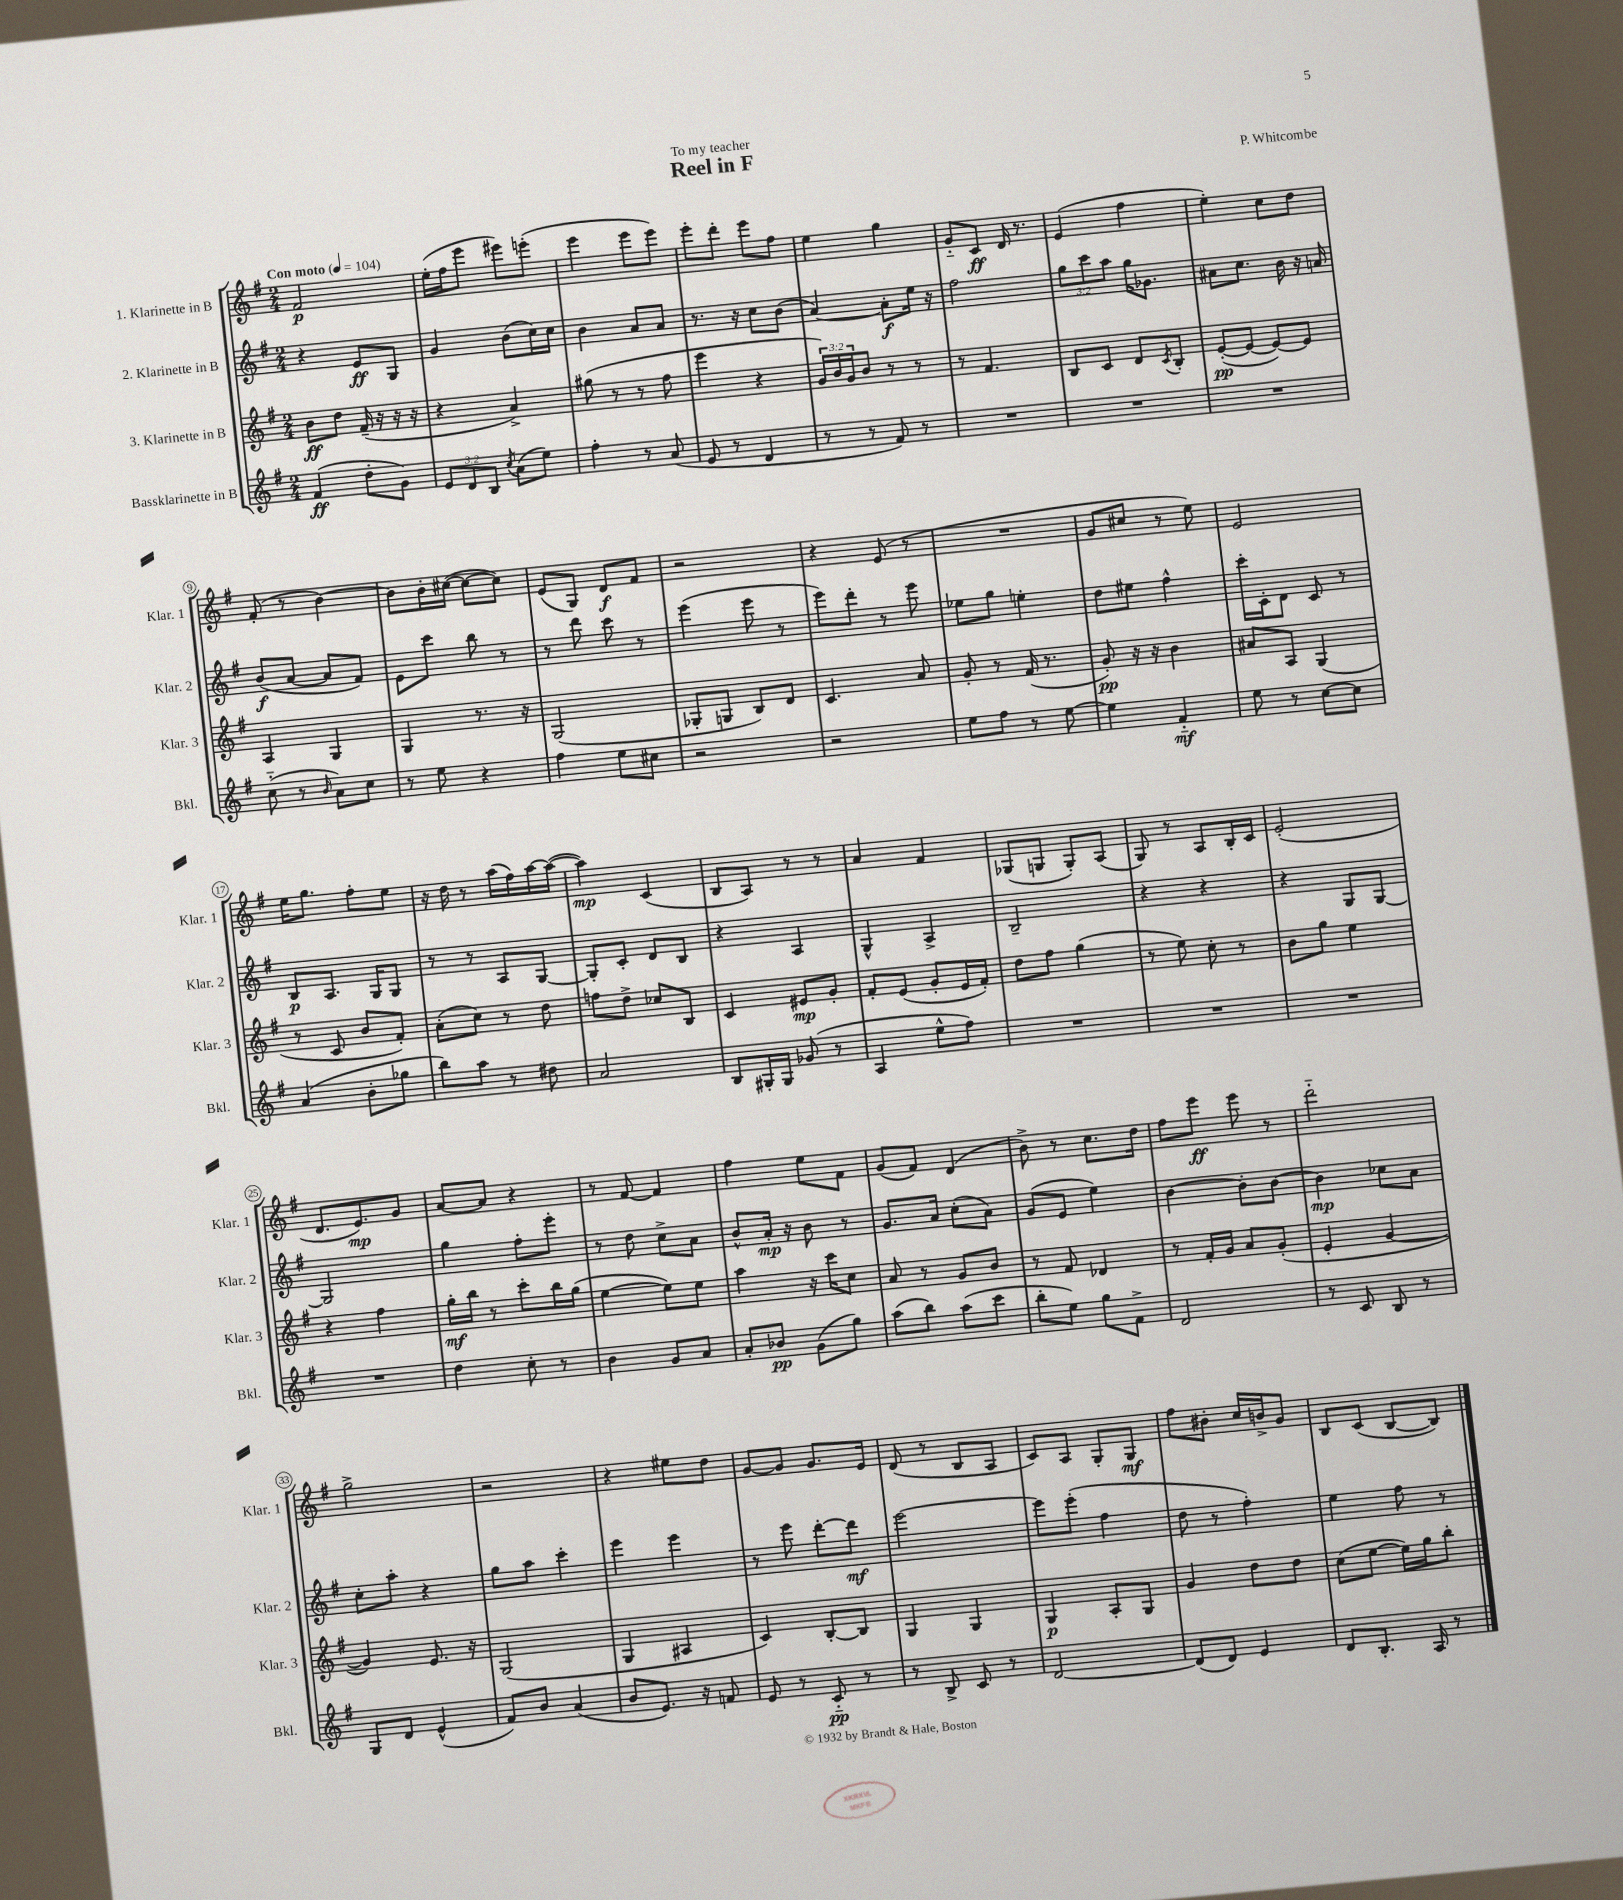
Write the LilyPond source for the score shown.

\header { title = "Reel in F" composer = "P. Whitcombe" dedication = "To my teacher" }
<<
\new StaffGroup <<
\new Staff = "s0" \with { instrumentName = "1. Klarinette in B" shortInstrumentName = "Klar. 1" } {
    \clef treble \key g \major \numericTimeSignature \time 2/4 \tempo "Con moto" 4 = 104
    fis'2\p |
    e''16-.( fis''16 e'''8 eis'''8) e'''8-.( |
    e'''4 e'''8 e'''8) |
    e'''8-. d'''8-. e'''8 fis''8 |
    e''4 g''4 |
    g'8-_ c'8\ff d'16 r8. |
    e'4( fis''4 |
    e''4-.) c''8 d''8 |
    fis'8-.( r8 b'4~) |
    b'8 b'16-. cis''16~( cis''8~ cis''8) |
    e'8( g8) d'8\f fis'8 |
    r2 |
    r4 e'8( r8 |
    R2 |
    g'8 cis''8 r8 e''8) |
    e'2 |
    e''16 g''8. fis''8-. e''8 |
    r16 d''16 r8 a''16( fis''16) a''16~ a''16~( |
    a''4\mp) c'4( |
    b8 a8) r8 r8 |
    a'4 fis'4 |
    ges8( g8 g8-.) a8( |
    g8) r8 a8 b16-. c'16 |
    e'2-.( |
    d'8. e'8.\mp) g'8 |
    a'8~ a'8 r4 |
    r8 fis'8~ fis'4 |
    fis''4 e''8 fis'8 |
    g'8( fis'8) d'4( |
    b'8->) r8 c''8. d''16 |
    fis''8 e'''8\ff e'''8 r8 |
    d'''2-_ |
    g''2-> |
    r2 |
    r4 eis''8 d''8 |
    g'8~ g'8 g'8. e'16 |
    d'8( r8 b8 a8 |
    c'8) a8 g8-. g8\mf |
    fis''8 bis'8-. c''16 b'16-> g'8 |
    b8 c'8( b8~ b8) \bar "|." |
}
\new Staff = "s1" \with { instrumentName = "2. Klarinette in B" shortInstrumentName = "Klar. 2" } {
    \clef treble \key g \major \numericTimeSignature \time 2/4 \override Staff.TupletNumber.text = #tuplet-number::calc-fraction-text
    r4 e'8\ff g8 |
    g'4 b'8( c''16) c''16 |
    b'4 a'8 a'8 |
    r8. r16 c''8 b'8( |
    a'4~) a'8-.\f e''16 r16 |
    fis''2 |
    \tuplet 3/2 { g''8 c'''8 a''8 } g''16 ges'8. |
    ais'8 c''8. b'16 r16 a'16 |
    b'8\f( a'8~ a'8 fis'8) |
    e'8 c'''8 b''8 r8 |
    r8 d'''8 c'''8 r8 |
    e'''4( e'''8 r8 |
    e'''8) d'''8-. r8 e'''8 |
    ees''8 g''8 e''4-. |
    d''8 eis''8 fis''4-^ |
    c'''16-. c'16-. d'8 c'8 r8 |
    b8\p a8. g16 g8 |
    r8 r8 a8 g8~ |
    g8-. c'8-. d'8 b8 |
    r4 a4 |
    g4-^ a4-> |
    b2-- |
    r4 r4 |
    r4 g8 g8~ |
    g2 |
    g''4 fis''8-. e'''8-. |
    r8 d''8 c''8-> a'8 |
    b'8-^ a'16-.\mp r16 b'8 r8 |
    g'8. a'16 c''8-.( a'8) |
    g'8( e'8 e''4) |
    b'4~ b'8-. b'8~ |
    b'4\mp ces''8 a'8 |
    c''8-. a''8-. r4 |
    g''8 a''8 c'''4-. |
    e'''4 e'''4 |
    r8 e'''8 d'''8~-. d'''8\mf |
    e'''2~ |
    e'''8 e'''8-.( fis''4 |
    d''8 r8 fis''4-.) |
    e''4 fis''8 r8 \bar "|." |
}
\new Staff = "s2" \with { instrumentName = "3. Klarinette in B" shortInstrumentName = "Klar. 3" } {
    \clef treble \key g \major \numericTimeSignature \time 2/4 \override Staff.TupletNumber.text = #tuplet-number::calc-fraction-text
    b'8\ff d''8 fis'16--( r16 r16 r16 |
    r4 a'4->) |
    gis''8( r8 r8 fis''8 |
    e'''4 r4 |
    \tuplet 3/2 { g'16) b'16 g'16 } b'8 r8 r8 |
    r8 fis'4. |
    b8 c'8 d'8 \acciaccatura { c'8 } b8-. |
    e'8~-.\pp( e'8~ e'8~) e'8 |
    a4 g4 |
    g4 r8. r16 |
    g2( |
    ges8-. g8 b8) d'8 |
    c'4. a'8 |
    g'8-. r8 fis'16( r8. |
    g'8-.\pp) r16 r16 b'4 |
    ais'8 a8 g4( |
    r8 c'8 b'8 fis'8-.) |
    a'8-.( c''8) r8 d''8 |
    f''8 d''8-> ces''8 b8 |
    c'4 eis'8\mp g'8-. |
    fis'8-. e'8( g'8-. e'16 fis'16-.) |
    d''8 fis''8 g''4( |
    r8 e''8) c''8-. r8 |
    b'8 g''8 e''4 |
    r4 fis''4 |
    g''16-.\mf b''16 r8 c'''8-. b''16 g''16( |
    e''4~ e''8) e''8 |
    a''4 r16 c'''16 c''8 |
    a'8 r8 g'8 b'8 |
    r8 fis'8 des'4 |
    r8 fis'16-. g'16 a'8 g'8-.( |
    e'4-. g'4~ |
    g'4) e'8. r16 |
    g2( |
    g4 ais4 |
    c'4) b8~-. b8 |
    g4 g4 |
    g4\p a8-. g8 |
    g'4 d''8 d''8 |
    c''8( e''8~ e''16) g''16 b''8-. \bar "|." |
}
\new Staff = "s3" \with { instrumentName = "Bassklarinette in B" shortInstrumentName = "Bkl." } {
    \clef treble \key g \major \numericTimeSignature \time 2/4 \override Staff.TupletNumber.text = #tuplet-number::calc-fraction-text
    fis'4\ff( d''8-. g'8) |
    \tuplet 3/2 { e'8 d'8 b8 } \acciaccatura { c''8 } a'8( e''8) |
    fis''4-. r8 a'8( |
    e'8 r8 d'4 |
    r8 r8 fis'8) r8 |
    R2 |
    R2 |
    R2 |
    c''8-_( r8 \grace { b'16 } a'8) c''8 |
    r8 e''8 r4 |
    fis''4 e''8 cis''8 |
    r2 |
    r2 |
    e''8 fis''8 r8 e''8~ |
    e''4 fis'4-_\mf |
    e''8 r8 c''8~ c''8 |
    a'4( b'8-. ges''8 |
    b''8) a''8 r8 dis''8 |
    a'2 |
    b8 gis16-. gis16 ges'8( r8 |
    a4 e''8-^ fis''8) |
    R2 |
    R2 |
    R2 |
    R2 |
    d''4 c''8-. r8 |
    b'4 g'8 a'8 |
    a'8-. bes'8\pp g'8( g''8) |
    a''8( b''8) a''8( c'''8 |
    b''8-. e''8) g''8 fis'8-> |
    d'2 |
    r8 c'8 b8 r8 |
    g8 d'8 e'4-^( |
    fis'8) b'8 a'4( |
    b'8 e'8.) r16 f'8 |
    e'8 r8 c'8-_\pp r8 |
    r8 b8-> c'8 r8 |
    d'2~ |
    d'8( d'8) e'4 |
    d'8 b8.-. a16 r8 \bar "|." |
}
>>
>>
\layout { \context { \Score \override BarNumber.stencil = #(make-stencil-circler 0.1 0.3 ly:text-interface::print) } }
